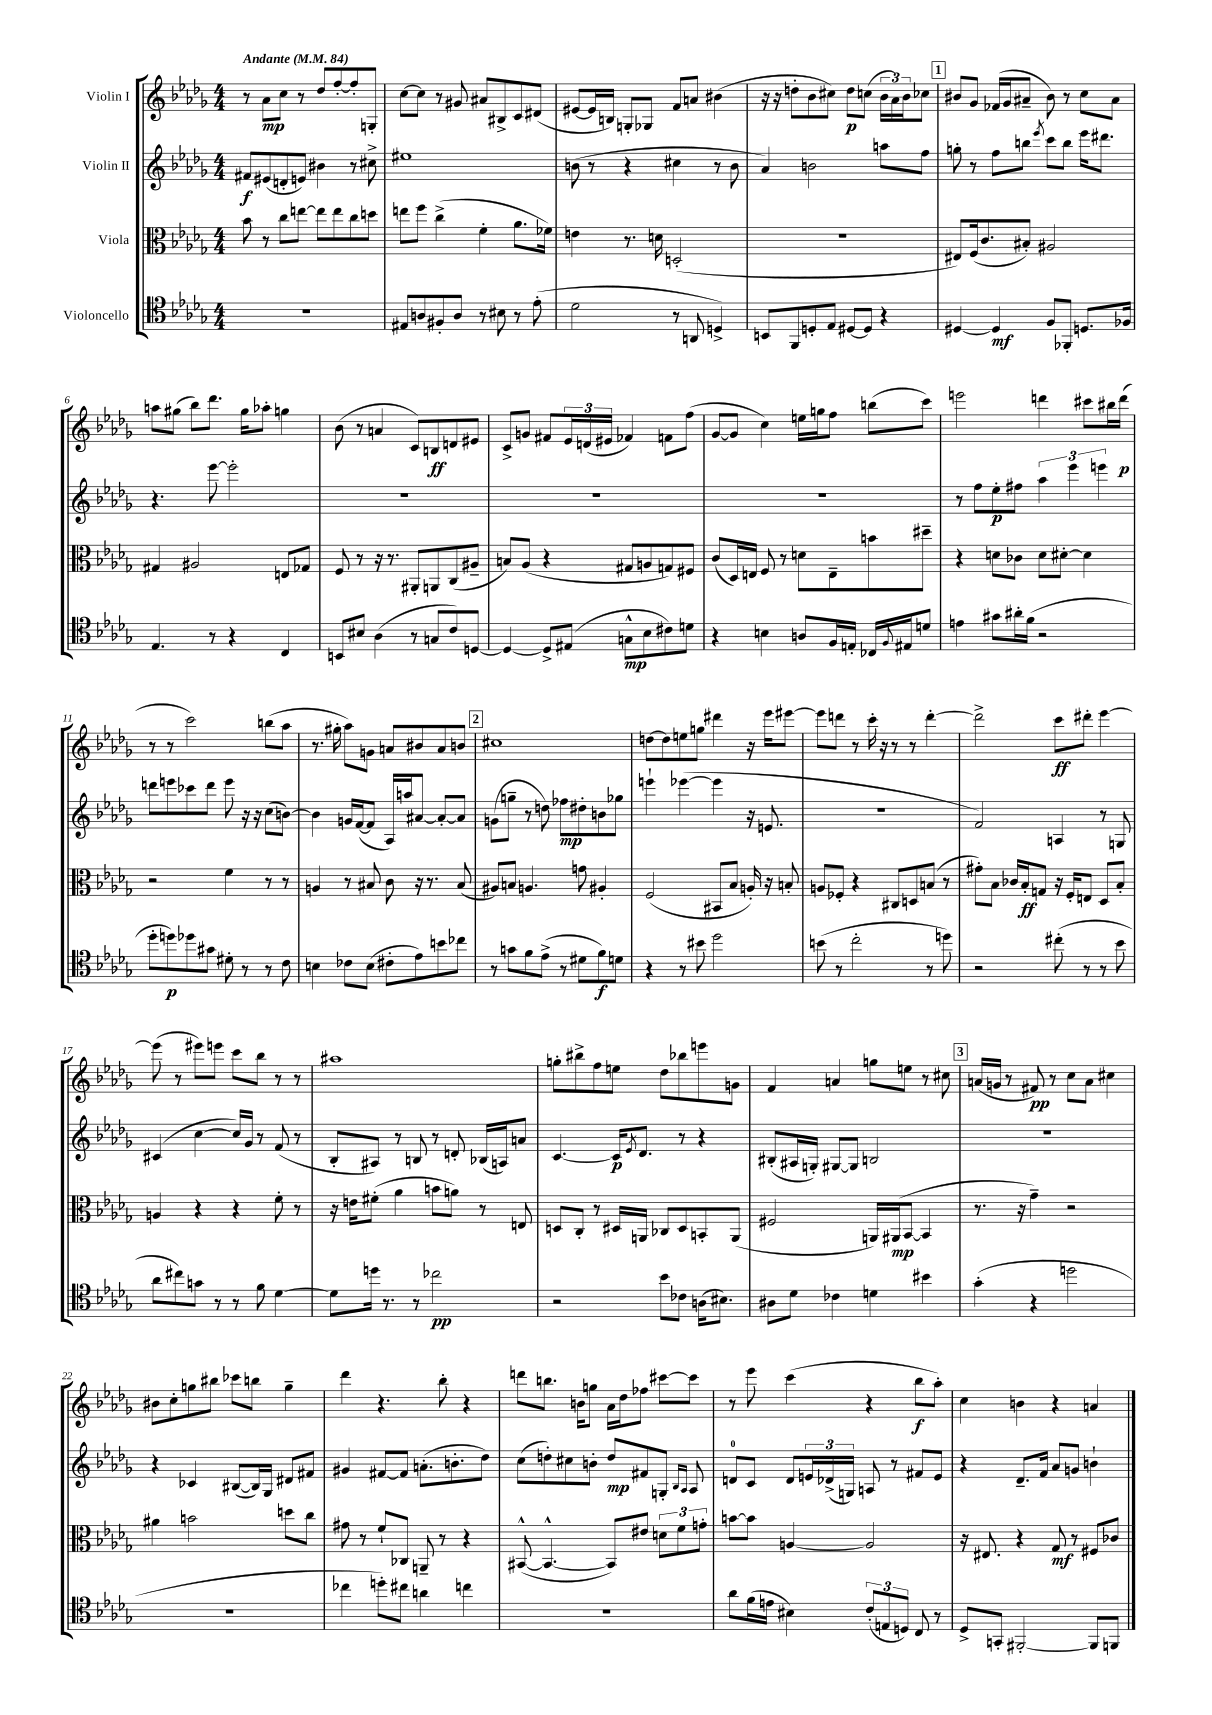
<<
\new StaffGroup <<
\new Staff = "s0" \with { instrumentName = "Violin I" } {
    \clef treble \key des \major \numericTimeSignature \time 4/4 \tempo "Andante" 4 = 84
    r8 aes'8\mp c''8 r8 des''8 f''8~-. f''8-. g8-. |
    c''8~ c''8 r8 gis'8 ais'8 bis8-> c'8 dis'8( |
    eis'8~ eis'16 b16) g8-. ges8 f'8 a'8 bis'4( |
    r16 r16 d''8-. bes'8 cis''8) d''8\p c''8( \tuplet 3/2 { bes'16 aes'16) bes'16 } ces''8 |
    \mark \markup { \box "1" } bis'8 ges'8 fes'16( ges'16 ais'8-- bis'8) r8 c''8 ais'8 |
    a''8 gis''8( bes''8) des'''8. gis''16 aes''8-. g''4 |
    bes'8( r8 a'4 c'8) b8\ff d'8 eis'8 |
    c'8-> g'8 fis'8 \tuplet 3/2 { ees'16 d'16( eis'16 } fes'4) f'8 f''8( |
    ges'8~ ges'8 c''4) e''16 g''16 f''8 b''8( c'''8) |
    e'''2 d'''4 cis'''8 bis''16 d'''16\p( |
    r8 r8 c'''2) b''8( aes''8 |
    r8. gis''16-. aes''8) g'8 a'8 bis'8 a'8 b'8 |
    \mark \markup { \box "2" } cis''1 |
    d''8~ d''8 e''8 g''8 dis'''4 r16 ees'''16 eis'''8~ |
    eis'''8 d'''8 r8 c'''16-. r16 r8 r8 d'''4~-. |
    d'''2-> c'''8\ff dis'''8-. ees'''4~ |
    ees'''8( r8 eis'''8) e'''8 c'''8 bes''8 r8 r8 |
    ais''1 |
    g''8-. bis''8-> f''8 e''8 des''8 bes''8 e'''8 g'8 |
    f'4 a'4 g''8 e''8 r8 cis''8 |
    \mark \markup { \box "3" } a'16( g'16 r8 fis'8\pp) r8 c''8 a'8 cis''4 |
    bis'8 c''8-. g''8 bis''8 ces'''8 b''8 g''4-- |
    des'''4 r4. bes''8-. r4 |
    d'''8 b''8. b'16 g''8 aes'16 des''16 fes''8 cis'''8~ cis'''8 |
    r8 ees'''8 c'''4( r4 bes''8\f aes''8-.) |
    c''4 b'4 r4 a'4 \bar "|." |
}
\new Staff = "s1" \with { instrumentName = "Violin II" } {
    \clef treble \key des \major \numericTimeSignature \time 4/4
    fis'8\f eis'8( d'8-. e'8) bis'4 r8 cis''8-> |
    eis''1 |
    b'8( r8 r4 cis''4 r8 b'8 |
    aes'4) b'2 a''8 f''8 |
    \mark \markup { \box "1" } g''8-. r8 f''8 b''8 \acciaccatura { ees'''8 } c'''8 b''8 ees'''16 dis'''8. |
    r4. ees'''8~ ees'''2-. |
    R1 |
    R1 |
    R1 |
    r8 f''8 ees''8-.\p fis''8 \tuplet 3/2 { aes''4 ees'''4 e'''4 } |
    d'''8 e'''8 ces'''8 d'''8 e'''8 r16 r16 c''8( b'8~) |
    b'4 g'16 f'16~( f'8 aes16) a''16 ais'8~ ais'8~-. ais'8 |
    \mark \markup { \box "2" } g'8( g''8-- r8 d''8) fes''8\mp dis''8-. b'8 ges''8 |
    e'''4-! ees'''4~( ees'''4 r16 e'8. |
    R1 |
    f'2) a4 r8 g8 |
    cis'4( c''4~ c''16) ges'16 r8 f'8( r8 |
    bes8-. ais8) r8 b8 r8 d'8-. bes16( a16) a'8 |
    c'4.~ c'16\p \acciaccatura { ees'8 } des'8. r8 r4 |
    bis8-.( ais16 g16-.) gis8~ gis8 b2 |
    \mark \markup { \box "3" } R1 |
    r4 ces'4 bis8~( bis16) ges16 dis'8 fis'8 |
    gis'4 fis'8~ fis'8 a'8.-.( b'8.-. des''8) |
    c''8( d''8-.) cis''8 b'8-. d''8\mp fis'8 g8-. \grace { bes16 aes16 } aes8 |
    d'8-0 c'8 d'8 \tuplet 3/2 { e'16 des'16->( g16) } a8 r8 fis'8 e'8 |
    r4 des'8.-- f'16 aes'8 g'8 b'4-! \bar "|." |
}
\new Staff = "s2" \with { instrumentName = "Viola" } {
    \clef alto \key des \major \numericTimeSignature \time 4/4
    bes'8 r8 c''8 e''8~ e''8 e''8 c''8 d''8 |
    e''8 f''8 c''4->( f'4-. aes'8. fes'16) |
    e'4 r8. d'16 d2-.( |
    r1 |
    \mark \markup { \box "1" } eis8) f16( c'8. bis8-.) ais2 |
    gis4 ais2 e8 ges8 |
    f8 r8 r16 r8. ais,8-. a,8 c8( ais8-- |
    b8) aes8( r4 gis8 a8 g8) fis8 |
    c'8( des16) e16 f8 r8 d'8 e8-- b'8 dis''8-- |
    r4 d'8 ces'8 d'8 dis'8~-. dis'4 |
    r2 f'4 r8 r8 |
    a4 r8 bis8 c'8 r16 r8. bis8( |
    \mark \markup { \box "2" } ais8) b8 a4. g'8 ais4-. |
    f2( bis,8 bes8 a16-.) r16 b8-. |
    a8 fes8-. r4 cis8 d8 b8( r8 |
    gis'8-.) bes8 ces'16 bes16-.\ff g8 r16 f16-. e8 des8 bes8-. |
    a4 r4 r4 f'8-. r8 |
    r16 e'16 fis'8-.( aes'4 b'8 a'8) r8 e8 |
    d8 c8-. r8 dis16 a,16 ces8 dis8 b,8-. a,8( |
    fis2 a,16) ais,16\mp( bes,8~ bes,4 |
    \mark \markup { \box "3" } r8. r16 ges'4--) r2 |
    ais'4 b'2 d''8 c''8 |
    gis'8 r8 f'8-! ces8 a,8-- r8 r4 |
    bis,8~-^( bis,4.~-^ bis,8) eis'8 \tuplet 3/2 { d'8 f'8 g'8-. } |
    b'8~ b'8 a4~ a2 |
    r16 eis8. r4 ges8\mf r8 fis8 ces'8 \bar "|." |
}
\new Staff = "s3" \with { instrumentName = "Violoncello" } {
    \clef tenor \key des \major \numericTimeSignature \time 4/4
    r1 |
    eis8 a8 fis8-. a8 r8 bis8 r8 ees'8-.( |
    des'2 r8 a,8 d4->) |
    b,8 f,8 d8-. ees8 dis8~ dis8 r4 |
    \mark \markup { \box "1" } dis4~ dis4\mf f8 fes,8-. d8. fes16 |
    ees4. r8 r4 c4 |
    b,8 bis8 aes4( r8 g8 c'8) d8~ |
    d4~ d8-> eis8( g8-^\mp bes8 cis'8) d'8 |
    r4 b4 a8 f16 e16-. ces16 \appoggiatura { f8 } eis16 d'8 |
    e'4 gis'8 ais'16-. f'16( r2 |
    des''8-. d''8\p) des''8 gis'8 dis'8-. r8 r8 c'8 |
    b4 ces'8 b8( cis'8-. ees'8) b'8 ces''8 |
    \mark \markup { \box "2" } r8 g'8 f'8 ees'8->( r8 dis'8 f'8\f) d'8 |
    r4 r8 bis'8 des''2 |
    b'8( r8 c''2-. r8 d''8) |
    r2 cis''8-.( r8 r8 bes'8 |
    aes'8 cis''8) g'8 r8 r8 f'8 des'4~ |
    des'8 d''16 r8. r8 ces''2\pp |
    r2 bes'8 ces'8 a16( bis8.) |
    ais8 des'8 ces'4 d'4 bis'4 |
    \mark \markup { \box "3" } ges'4-.( r4 d''2 |
    R1 |
    ces''4 d''8-.) cis''8 a'4 c''4 |
    R1 |
    aes'8 f'16( e'16 bis4) \tuplet 3/2 { c'8-.( e8 d8) } c8 r8 |
    des8-> g,8-. fis,2~-. fis,8 f,8 \bar "|." |
}
>>
>>
